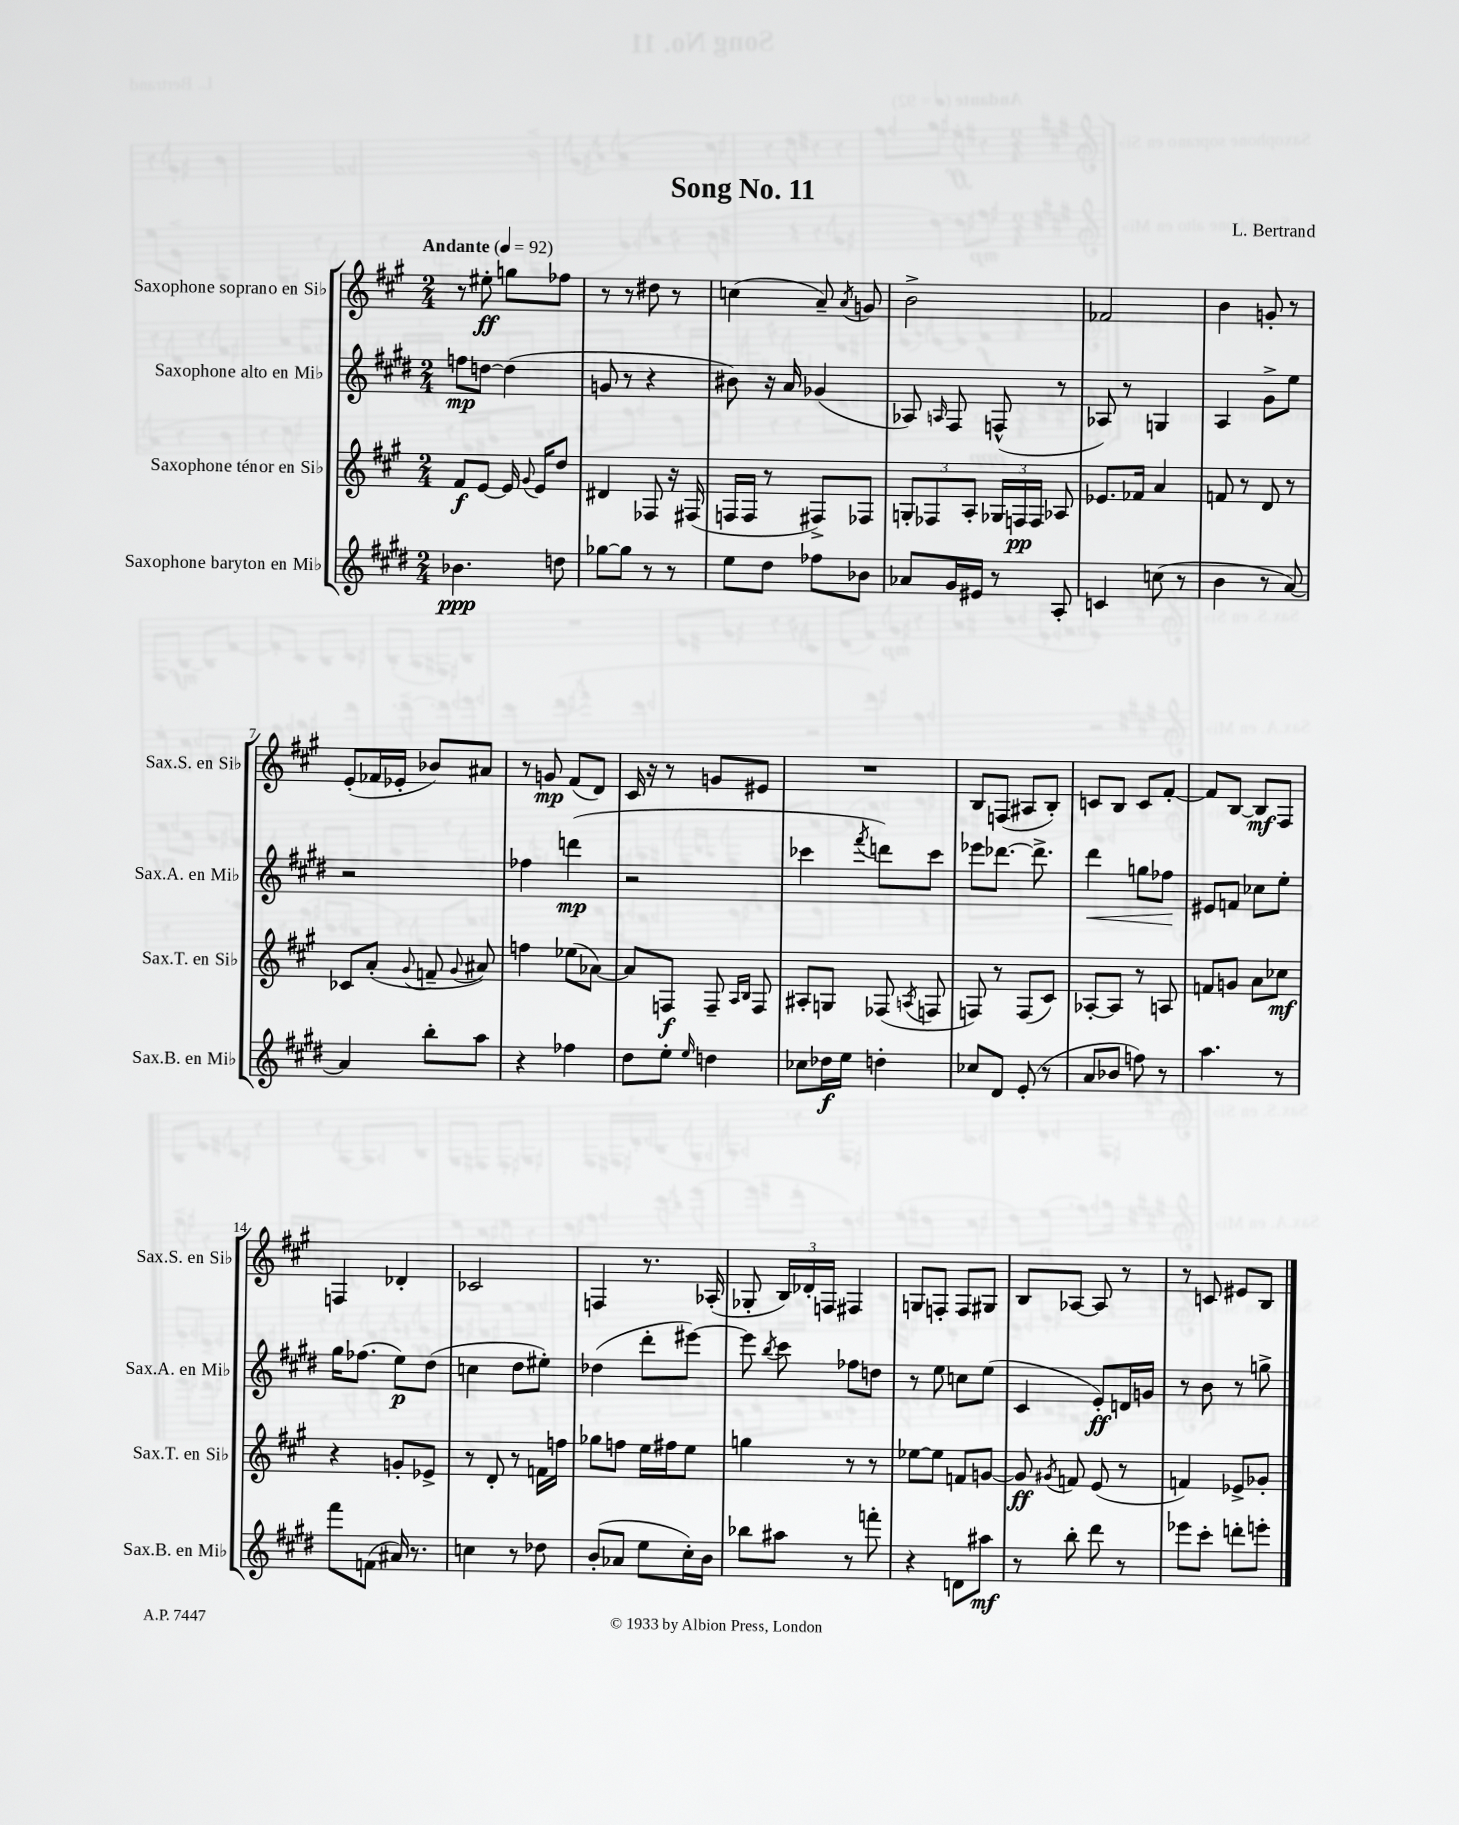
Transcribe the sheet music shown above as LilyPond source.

\header { title = "Song No. 11" composer = "L. Bertrand" }
<<
\new StaffGroup <<
\new Staff = "s0" \with { instrumentName = "Saxophone soprano en Sib" shortInstrumentName = "Sax.S. en Sib" } {
    \clef treble \key a \major \numericTimeSignature \time 2/4 \tempo "Andante" 4 = 92
    \autoBeamOff r8 eis''8-.\ff g''8[ fes''8] |
    r8 r8 dis''8 r8 |
    c''4( a'8--) \acciaccatura { a'8 } g'8 |
    b'2-> |
    fes'2 |
    b'4 g'8-. r8 |
    e'8[-.( fes'16 ees'16]-. bes'8[) ais'8] |
    r8 g'8\mp fis'8[( d'8]) |
    cis'16 r16 r8 g'8[ eis'8] |
    R2 |
    b8[ f8]( ais8[ b8]-.) |
    c'8[ b8] c'8[ fis'8]~-. |
    fis'8[ b8]~ b8[\mf fis8] |
    f4 des'4-. |
    ces'2 |
    f4 r8. aes16-.( |
    ges8-. \tuplet 3/2 { b16[) des'16-. f16] } fis4 |
    g8[ f8]-. f8[ gis8] |
    b8[ aes8]~ aes8 r8 |
    r8 c'8 eis'8[ b8] \bar "|." |
}
\new Staff = "s1" \with { instrumentName = "Saxophone alto en Mib" shortInstrumentName = "Sax.A. en Mib" } {
    \clef treble \key e \major \numericTimeSignature \time 2/4
    \autoBeamOff f''8[\mp d''8]~ d''4( |
    g'8 r8 r4 |
    bis'8) r16 a'16 ges'4( |
    aes8) \grace { a16 } fis8 f8-^( r8 |
    aes8) r8 g4 |
    a4 gis'8[-> e''8] |
    r2 |
    fes''4 d'''4\mp( |
    r2 |
    ces'''4 \acciaccatura { fis'''8 } d'''8[) ces'''8] |
    ees'''8[ des'''8.]~ des'''8.-> |
    dis'''4\< g''8[ fes''8]\! |
    eis'8[ f'8] ces''8[ e''8]-. |
    gis''16[ fes''8.]( e''8[\p) dis''8]( |
    c''4 dis''8[ eis''8]-.) |
    des''4( dis'''8[-. eis'''8]~) |
    eis'''8 \acciaccatura { b''8 } cis'''8 fes''8[ d''8] |
    r8 e''8 c''8[ e''8]( |
    cis'4 e'8[-.\ff) d'16 g'16] |
    r8 b'8 r8 g''8-> \bar "|." |
}
\new Staff = "s2" \with { instrumentName = "Saxophone ténor en Sib" shortInstrumentName = "Sax.T. en Sib" } {
    \clef treble \key a \major \numericTimeSignature \time 2/4
    \autoBeamOff fis'8[\f e'8]~ e'16 \appoggiatura { gis'8 } e'16[ d''8] |
    dis'4 fes8 r16 fis16( |
    f16[ f16] r8 fis8[->) fes8] |
    \tuplet 3/2 { g8[-. fes8 a8]-. } \tuplet 3/2 { ges16[ f16\pp f16] } aes8 |
    ees'8.[ fes'16] a'4 |
    f'8 r8 d'8 r8 |
    ces'8[ a'8]-.( \appoggiatura { gis'8 } f'8-- \appoggiatura { gis'8 } ais'8) |
    f''4 ees''8[( aes'8]~) |
    aes'8[ f8]\f f8-- \grace { a16[ b16] } f8 |
    ais8[-. g8] fes8( \acciaccatura { a8 } f8 |
    f8) r8 f8[( cis'8]) |
    aes8[~-. aes8] r8 a8 |
    f'8[ g'8] a'8[ ces''8]\mf |
    r4 g'8[-. ees'8]-> |
    r8 d'8-. r8 f'16[ f''16] |
    ges''8[ f''8] e''16[ fis''16 e''8] |
    g''4 r8 r8 |
    ees''8[~ ees''8] f'8[ g'8]~ |
    g'8\ff \acciaccatura { gis'8 } f'8 e'8( r8 |
    f'4) ees'8[-> ges'8]-. \bar "|." |
}
\new Staff = "s3" \with { instrumentName = "Saxophone baryton en Mib" shortInstrumentName = "Sax.B. en Mib" } {
    \clef treble \key e \major \numericTimeSignature \time 2/4
    \autoBeamOff bes'4.\ppp d''8 |
    ges''8[~ ges''8] r8 r8 |
    e''8[ dis''8] fes''8[ bes'8] |
    aes'8[ gis'16 eis'16] r8 a8-. |
    c'4 c''8( r8 |
    b'4 r8 a'8~) |
    a'4 b''8[-. a''8] |
    r4 fes''4 |
    dis''8[ e''8]-. \grace { e''16 } d''4 |
    ces''8[ des''16\f e''16] d''4-. |
    ces''8[ dis'8] e'8-.( r8 |
    a'8[ bes'8] f''8) r8 |
    a''4. r8 |
    fis'''8[ f'8]( ais'16) r8. |
    c''4 r8 des''8 |
    b'8[-.( aes'8] e''8[ cis''16-.) b'16] |
    bes''8[ ais''8] r8 f'''8-. |
    r4 d'8[ ais''8]\mf |
    r8 b''8-. dis'''8 r8 |
    ees'''8[ cis'''8]-. d'''8[-. e'''8]-. \bar "|." |
}
>>
>>
